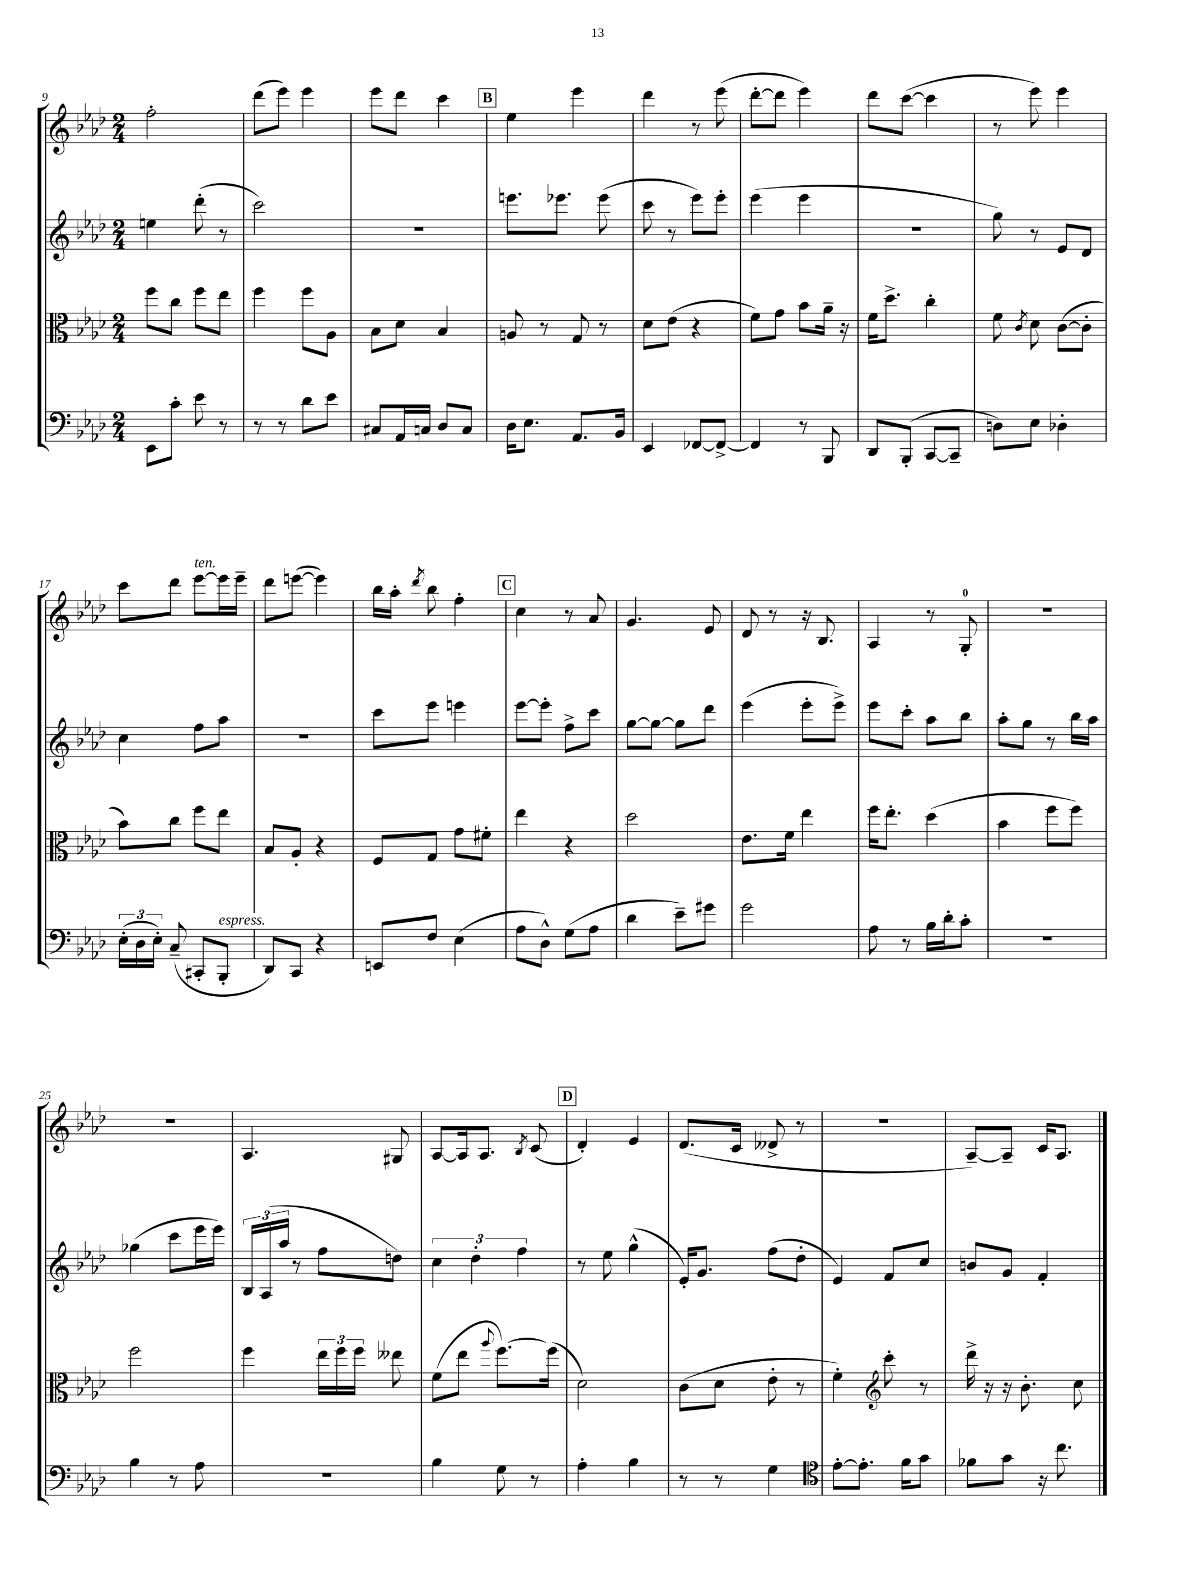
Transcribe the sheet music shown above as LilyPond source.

<<
\new StaffGroup <<
\new Staff = "s0" {
    \clef treble \key aes \major \numericTimeSignature \time 2/4
    \autoBeamOff f''2-. |
    des'''8[( ees'''8]) ees'''4 |
    ees'''8[ des'''8] c'''4 |
    \mark \markup { \box "B" } ees''4 ees'''4 |
    des'''4 r8 ees'''8( |
    des'''8[~-. des'''8] ees'''4) |
    des'''8[ c'''8]~( c'''4 |
    r8 ees'''8) ees'''4 |
    c'''8[ des'''8] ees'''8[~^\markup { \italic "ten." } ees'''16 ees'''16]-- |
    des'''8[ e'''8]~( e'''4) |
    bes''16[ aes''16]-. \acciaccatura { des'''8 } bes''8 f''4-. |
    \mark \markup { \box "C" } c''4 r8 aes'8 |
    g'4. ees'8 |
    des'8 r8 r16 bes8. |
    aes4 r8 g8-0-. |
    r2 |
    r2 |
    aes4. gis8 |
    aes8[~ aes16 aes8.] \acciaccatura { bes8 } c'8( |
    \mark \markup { \box "D" } des'4-.) ees'4 |
    des'8.[( c'16] deses'8-> r8 |
    r2 |
    aes8[~--) aes8]-- c'16[ aes8.] \bar "|." |
}
\new Staff = "s1" {
    \clef treble \key aes \major \numericTimeSignature \time 2/4
    \autoBeamOff e''4 des'''8-.( r8 |
    c'''2) |
    R2 |
    \mark \markup { \box "B" } e'''8.[ ees'''8.] ees'''8( |
    c'''8 r8 ees'''8[) ees'''8]-. |
    ees'''4( ees'''4 |
    r2 |
    g''8) r8 ees'8[ des'8] |
    c''4 f''8[ aes''8] |
    R2 |
    c'''8[ ees'''8] e'''4 |
    \mark \markup { \box "C" } ees'''8[~ ees'''8]-. f''8[-> c'''8] |
    g''8[~ g''8]~ g''8[ des'''8] |
    ees'''4( ees'''8[-. ees'''8]->) |
    ees'''8[ c'''8]-. aes''8[ bes''8] |
    aes''8[-. g''8] r8 bes''16[ aes''16] |
    ges''4( c'''8[ ees'''16 ees'''16]) |
    \tuplet 3/2 { bes16[ aes16( aes''16] } r8 f''8[ d''8]) |
    \tuplet 3/2 { c''4 des''4-. f''4 } |
    \mark \markup { \box "D" } r8 ees''8 g''4-^( |
    ees'16[-.) g'8.] f''8[( des''8]-. |
    ees'4) f'8[ c''8] |
    b'8[ g'8] f'4-. \bar "|." |
}
\new Staff = "s2" {
    \clef alto \key aes \major \numericTimeSignature \time 2/4
    \autoBeamOff f''8[ c''8] f''8[ ees''8] |
    f''4 f''8[ aes8] |
    bes8[ des'8] bes4 |
    \mark \markup { \box "B" } a8 r8 g8 r8 |
    des'8[ ees'8]( r4 |
    f'8[) g'8] bes'8[ aes'16]-- r16 |
    f'16[ des''8.]-> c''4-. |
    f'8 \acciaccatura { c'8 } des'8 c'8[~( c'8]-. |
    bes'8[) c''8] f''8[ ees''8] |
    bes8[ aes8]-. r4 |
    f8[ g8] g'8[ fis'8]-. |
    \mark \markup { \box "C" } ees''4 r4 |
    des''2 |
    ees'8.[ f'16] ees''4 |
    f''16[ ees''8.]-. des''4( |
    bes'4 f''8[ f''8]) |
    f''2 |
    f''4 \tuplet 3/2 { ees''16[ f''16 f''16] } eeses''8 |
    f'8[( ees''8] \appoggiatura { aes''8 } f''8.[~) f''16]( |
    \mark \markup { \box "D" } des'2) |
    c'8[( des'8] ees'8-. r8 |
    f'4-.) \clef treble c'''8-. r8 |
    des'''16-> r16 r16 bes'8.-. c''8 \bar "|." |
}
\new Staff = "s3" {
    \clef bass \key aes \major \numericTimeSignature \time 2/4
    \autoBeamOff ees,8[ c'8]-. ees'8 r8 |
    r8 r8 des'8[ ees'8] |
    cis8[ aes,16 c16] des8[ c8] |
    \mark \markup { \box "B" } des16[ ees8.] aes,8.[ bes,16] |
    ees,4 fes,8[~ fes,8]~-> |
    fes,4 r8 bes,,8 |
    des,8[ bes,,8]-.( c,8[~ c,8]-- |
    d8[) ees8] des4-. |
    \tuplet 3/2 { ees16[-.( des16 ees16]-.) } c8--( cis,8[-. bes,,8]-.^\markup { \italic "espress." } |
    des,8[) c,8] r4 |
    e,8[ f8] ees4( |
    \mark \markup { \box "C" } aes8[ des8]-^) g8[( aes8] |
    des'4 ees'8[--) gis'8] |
    g'2 |
    aes8 r8 bes16[ des'16-. c'8]-. |
    R2 |
    bes4 r8 aes8 |
    r2 |
    bes4 g8 r8 |
    \mark \markup { \box "D" } aes4-. bes4 |
    r8 r8 g4 |
    \clef tenor ees'8[~-. ees'8.]-. f'16[ g'8] |
    fes'8[ g'8] r16 c''8. \bar "|." |
}
>>
>>
\layout { \context { \Score currentBarNumber = #9 } }
